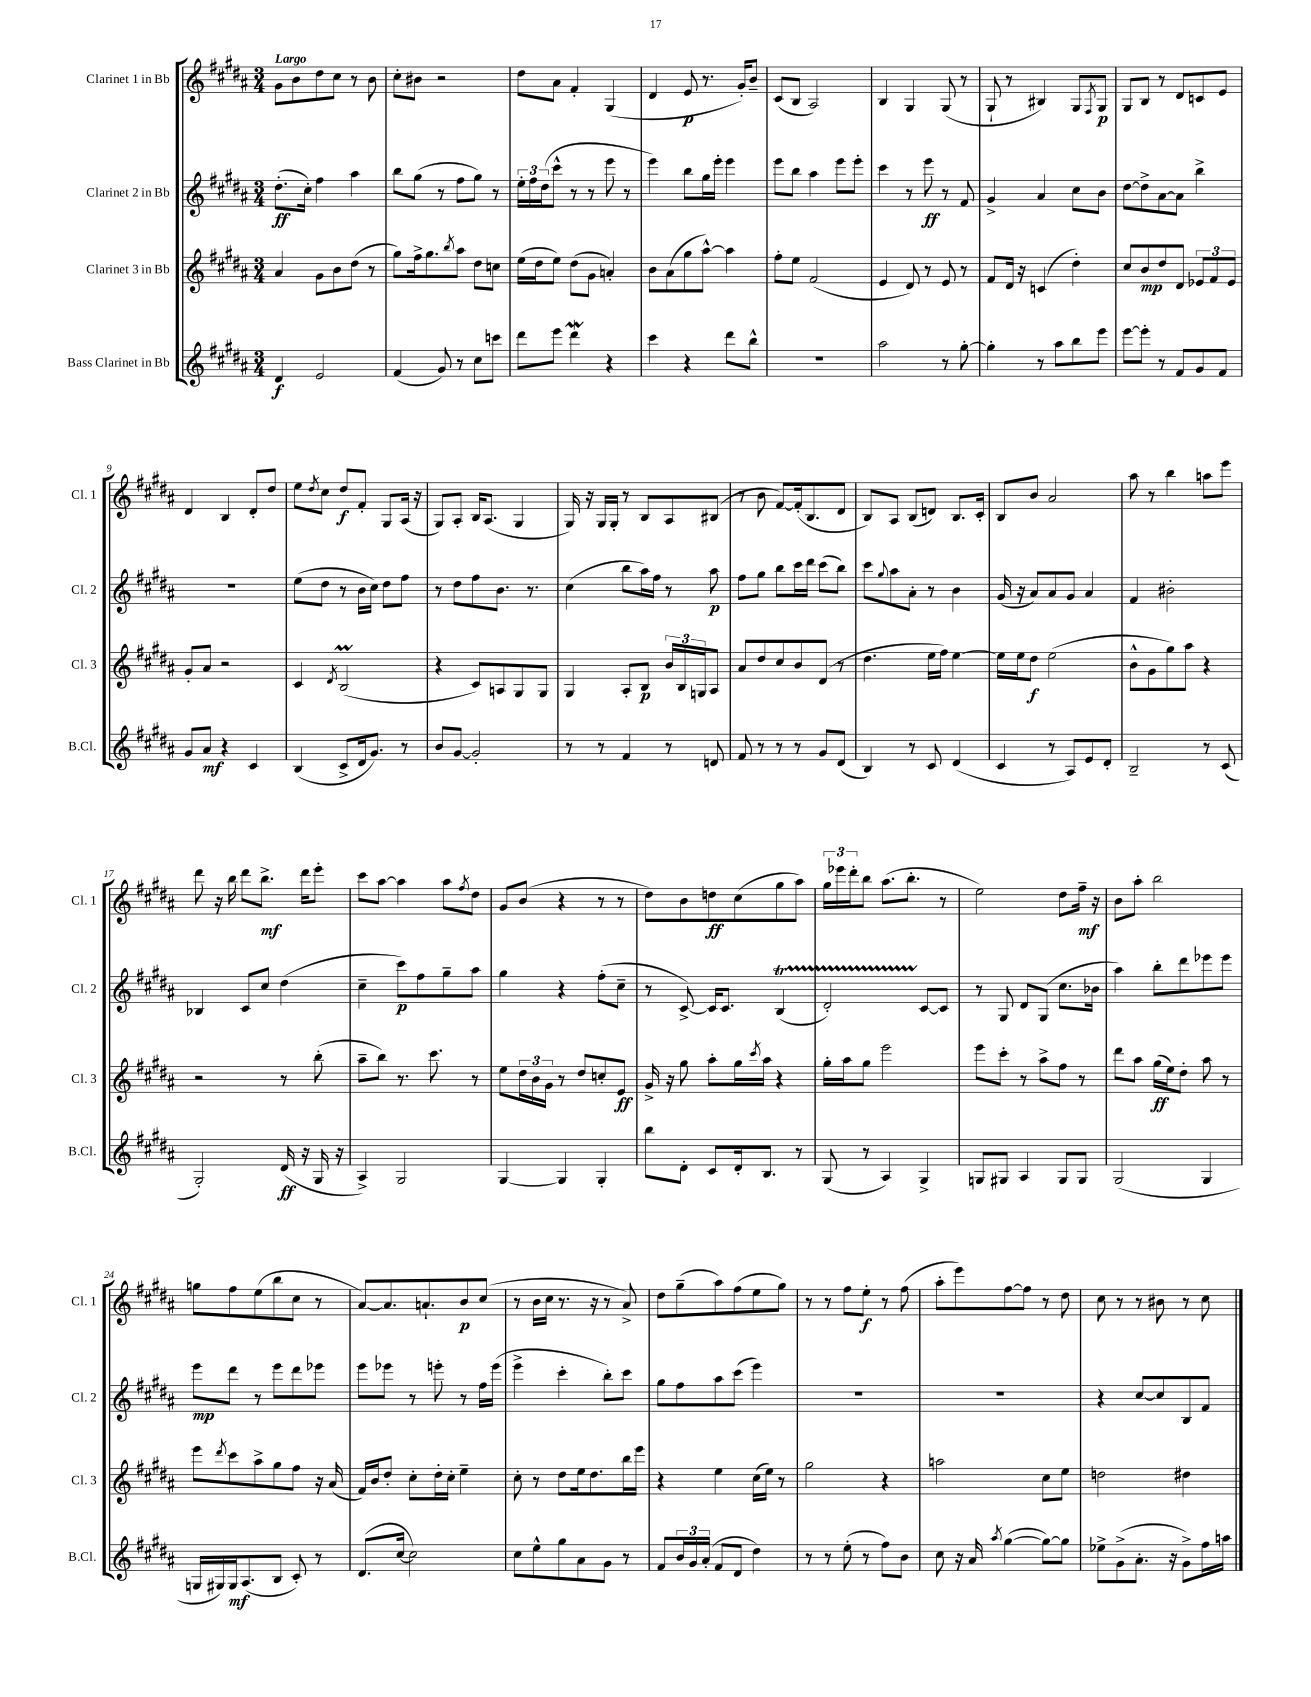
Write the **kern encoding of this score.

**kern	**kern	**kern	**kern
*staff4	*staff3	*staff2	*staff1
*clefG2	*clefG2	*clefG2	*clefG2
*k[f#c#g#d#a#]	*k[f#c#g#d#a#]	*k[f#c#g#d#a#]	*k[f#c#g#d#a#]
*M3/4	*M3/4	*M3/4	*M3/4
4d#	4a#	(8.dd#'	8g#
.	.	.	8b
.	.	16cc#')	.
2e	8g#	4ff#	8dd#
.	8b	.	8cc#
.	(8dd#	4aa#	8r
.	8r	.	8b
=	=	=	=
(4f#	8gg#)	8bb	8cc#'
.	16ff#^	(8gg#	8b#
.	8.gg#	.	.
8g#)	.	8r	2r
.	8qbb	.	.
8r	8aa#	8ff#	.
8cc#	8dd#	8gg#)	.
8ccc	8cc	8r	.
=	=	=	=
8ddd#	(16ee	24ee'	8dd#
.	.	24ff#	.
.	16dd#	.	.
.	.	(24dd#	.
8eee	8ee)	8ccc#^^	8a#
4ddd#	(8dd#	8r	4f#'
.	8g#	8r	.
4r	4a')	8eee	(4G#
.	.	8r	.
=	=	=	=
4ccc#	8b	4eee)	4d#
.	(8a#	.	.
4r	8gg#	8bb	8e
.	[8aa#^^)	16gg#	8.r
.	.	16eee'	.
8ddd#	4aa#]	4eee	.
.	.	.	16g#')
8bb^^	.	.	8b~
=	=	=	=
2.r	8ff#'	8eee	(8c#
.	8ee	8bb	8B
.	(2f#	4aa#	2A#)
.	.	8eee	.
.	.	8eee'	.
=	=	=	=
2aa#	4e	4ccc#	4B
.	8d#)	8r	4G#
.	8r	8eee	.
8r	8e	8r	(8G#
[8gg#'	8r	8f#	8r
=	=	=	=
4gg#']	8f#	4g#^	8G#`
.	16d#	.	8r
.	16r	.	.
8r	(4c	4a#	4B#)
8aa#	.	.	.
8bb	4dd#')	8cc#	8G#
.	.	.	8qF#
8eee	.	8b	8G#
=	=	=	=
[8eee	8cc#	[8dd#	8G#
8eee']	8b	8dd#^]	8B
8r	8dd#	[8a#	8r
8f#	8d#	8a#]	8d#
8g#	12e-	4bb^	8c
.	12f#	.	.
8f#	.	.	8e
.	12e-	.	.
=	=	=	=
8g#	8g#'	2.r	4d#
8a#	8a#	.	.
4r	2r	.	4B
4c#	.	.	8d#'
.	.	.	8dd#
=	=	=	=
(4B	4c#	(8ee	8ee
.	.	.	8qdd#
.	.	8dd#	8cc#
.	8qd#	.	.
8c#^	(2B	8r	8dd#
16d#	.	16b	8f#'
8.g#)	.	16cc#)	.
.	.	8dd#	8G#
8r	.	8ff#	(16A#
.	.	.	16r
=	=	=	=
8b	4r	8r	8G#)
[8g#	.	8dd#	8A#'
2g#']	8c#)	8ff#	16B
.	.	.	(8.A#
.	8A	8.b	.
.	8G#	.	4G#
.	.	8.r	.
.	8G#	.	.
=	=	=	=
8r	4G#	(4cc#	16G#)
.	.	.	16r
8r	.	.	16G#
.	.	.	16G#'
4f#	8A#'	8bb	8r
.	8B	16aa#)	8B
.	.	16ff#	.
8r	24b	8r	8A#
.	24B	.	.
.	24G	.	.
8d	8A#	8aa#	(8B#
=	=	=	=
8f#	8a#	8ff#	8r
8r	8dd#	8gg#	8b
8r	8cc#	8bb	[8f#)
8r	8b	16ccc#	(16f#']
.	.	16ddd#	8.B
8g#	(8d#	(8ccc#	.
(8d#	8r	8bb)	8d#
=	=	=	=
4B)	4.dd#	8ccc#	8B)
.	.	8qqgg#	.
.	.	8aa#	8A#
8r	.	8a#'	(8B
8c#	16ee	8r	8d)
.	16ff#)	.	.
(4d#	[4ee	4b	8.B
.	.	.	16c#'
=	=	=	=
4c#	16ee]	(16g#	8B
.	16ee	16r	.
.	8dd#	8a#)	8b
8r	(2ee	8a#	2a#
8A#)	.	8g#	.
8e	.	4a#	.
8d#'	.	.	.
=	=	=	=
2B~	8b^^	4f#	8aa#
.	8g#	.	8r
.	8gg#)	2b#'	4bb
.	8aa#	.	.
8r	4r	.	8aa
(8c#	.	.	8eee
=	=	=	=
2G#')	2r	4B-	8ddd#
.	.	.	16r
.	.	.	16bb
.	.	8c#	8ddd#
.	.	8cc#	8.bb^
(16d#	8r	(4dd#	.
16r	.	.	16ddd#
16G#	(8bb'	.	8eee'
16r	.	.	.
=	=	=	=
4A#^)	8aa#~	4cc#~	8ccc#
.	8bb)	.	[8aa#
2G#	8.r	8ccc#)	4aa#]
.	.	8ff#	.
.	8.ccc#	.	.
.	.	8gg#~	8aa#
.	.	.	8qff#
.	8r	8aa#	8dd#
=	=	=	=
[4G#	8ee	4gg#	8g#
.	24dd#	.	(8b
.	24b	.	.
.	24g#	.	.
4G#]	8r	4r	4r
.	8dd#	.	.
4G#'	8cc'	(8ff#'	8r
.	8e	8cc#~	8r
=	=	=	=
8bb	16g#^	8r	8dd#)
.	16r	.	.
8d#'	8gg#	[8c#^)	8b
8c#	8aa#'	16c#]	8dd
.	.	8.c#	.
16d#'	16gg#	.	(8cc#
.	8qccc#	.	.
8.B	16aa#	.	.
.	4r	(4B	8gg#
8r	.	.	8aa#)
=	=	=	=
(8G#	16gg#'	2d#')	24gg#
.	.	.	24eee-
.	16aa#	.	.
.	.	.	24ddd#'
8r	8gg#	.	8bb
4A#)	2eee	.	(8.aa#
.	.	.	8.bb'
4G#^	.	[8c#	.
.	.	8c#]	8r
=	=	=	=
8G	8eee	8r	2ee)
8G#	8ccc#'	8G#	.
4A#	8r	8d#	.
.	8aa#^	(8G#	.
8G#	8ff#	8.cc#	8dd#
8G#	8r	.	16ff#~
.	.	16b-	16r
=	=	=	=
(2G#	8ddd#	4aa#)	8b
.	8aa#	.	8aa#'
.	(16gg#	8bb'	2bb
.	16ee)	.	.
.	8dd#'	8ddd#	.
4G#	8aa#	8eee-	.
.	8r	8eee-	.
=	=	=	=
16G	8eee	8eee	8gg
16G#)	.	.	.
.	8qddd#	.	.
16G#	8ccc#	8ddd#	8ff#
(8.A#	.	.	.
.	8aa#^	8r	(8ee
8B	8gg#	8eee	8bb
8c#')	8ff#	8ddd#	8cc#
8r	16r	8eee-	8r
.	(16a#	.	.
=	=	=	=
(8.d#	16f#)	8eee	[8a#)
.	16b	.	.
.	8dd#'	8eee-	8.a#]
[16cc#	.	.	.
2cc#])	8cc#'	8r	.
.	.	.	8.a`
.	16dd#'	8eee'	.
.	16cc#'	.	.
.	4ee~	8r	8b
.	.	16ff#	(8cc#
.	.	(16eee	.
=	=	=	=
8cc#	8cc#'	4eee^	8r
8ee^^	8r	.	16b
.	.	.	16cc#
8gg#	8dd#	4ccc#'	8.r
8a#	16ee	.	.
.	8.dd#	.	16r
8g#	.	8bb')	8r
8r	16bb	8ccc#	8a#^)
.	16eee	.	.
=	=	=	=
8f#	4r	8gg#	8dd#
24b	.	8ff#	(8gg#~
24g#	.	.	.
(24a#'	.	.	.
8f#	4ee	8aa#	8aa#)
8d#	.	(8ccc#	(8ff#
4dd#)	(16cc#	4eee)	8ee
.	16ee)	.	.
.	8r	.	8gg#)
=	=	=	=
8r	2gg#	2.r	8r
8r	.	.	8r
(8ee'	.	.	8ff#
8r	.	.	8ee'
8ff#)	4r	.	8r
8b	.	.	(8ff#
=	=	=	=
8cc#	2aa	2.r	8aa#'
16r	.	.	8eee)
16a#	.	.	.
8qaa#	.	.	.
([4gg#	.	.	[8ff#
.	.	.	8ff#]
8gg#_)	8cc#	.	8r
8gg#]	8ee	.	8dd#
=	=	=	=
8ee-^	2dd	4r	8cc#
(8g#^	.	.	8r
8.a#'	.	[8cc#	8r
.	.	8cc#]	8b#
16r	.	.	.
8g#^)	4dd#	8B	8r
16ff#	.	8f#	8cc#
16aa	.	.	.
==	==	==	==
*-	*-	*-	*-
